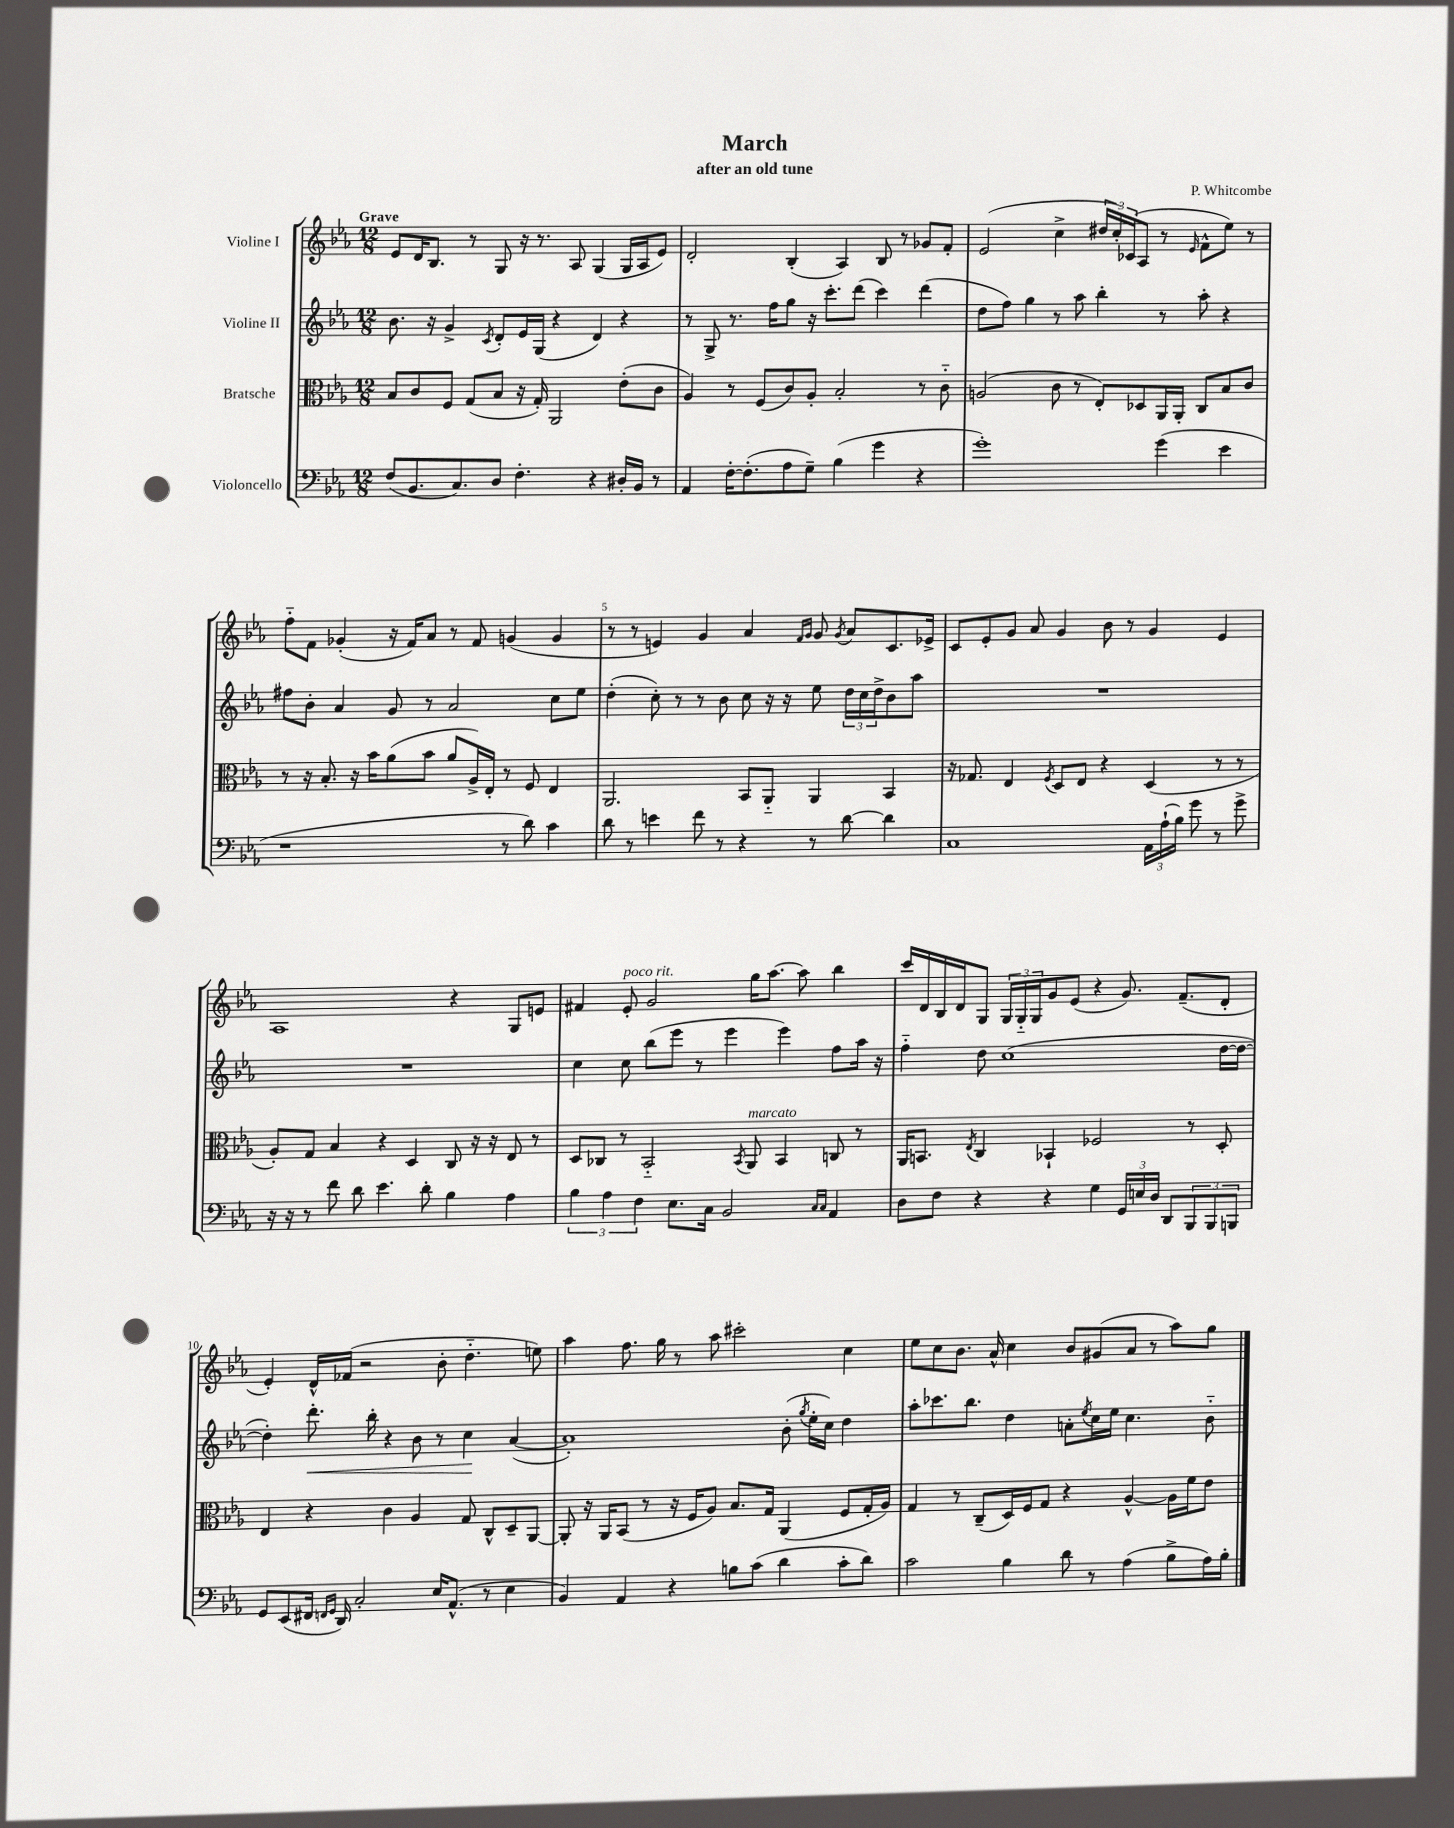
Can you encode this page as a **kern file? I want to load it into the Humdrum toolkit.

**kern	**kern	**kern	**dynam	**kern
*part4	*part3	*part2	*part2	*part1
*staff4	*staff3	*staff2	*staff2	*staff1
*I"Violoncello	*I"Bratsche	*I"Violine II	*	*I"Violine I
*clefF4	*clefC3	*clefG2	*	*clefG2
*k[b-e-a-]	*k[b-e-a-]	*k[b-e-a-]	*	*k[b-e-a-]
*M12/8	*M12/8	*M12/8	*	*M12/8
=1	=1	=1	=1	=1
!	!	!	!	!LO:TX:a:B:t=Grave
(8F/L	8B-/L	8.b-\	.	8e-/L
8.BB-/	8c/	.	.	16d/K
.	.	16r	.	8.B-/J
.	8F/J	4g^/	.	.
8.C/)	.	.	.	.
.	(8G/L	.	.	8r
.	.	8qc/	.	.
8D/J	8B-/J	8d'/L	.	8G/
4.F'\	16r	16e-/L	.	16r
.	16G'/)	(16G/JJ	.	8.r
.	2AA-/	4r	.	.
.	.	.	.	8A-/
4r	.	4d/)	.	(4G/
16D#X'/LL	(8e-'\L	4r	.	16G/LL
16BB-/JJ	.	.	.	16A-/J
8r	8c\J	.	.	8e-/J)
=2	=2	=2	=2	=2
4AA-/	4A-/)	8r	.	2d'/
.	.	8G^/	.	.
[16F'\KL	8r	8.r	.	.
(8.F'\]	.	.	.	.
.	(8F/L	.	.	.
.	.	16ff\KL	.	.
8A-\	8c/)	8gg\J	.	(4B-'/
8G~\J)	8A-'/J	16r	.	.
.	.	8.ccc'\L	.	.
(4B-\	2B-'/	.	.	4A-/)
.	.	(8ddd\J	.	.
4g\	.	4ccc\)	.	8B-/
.	.	.	.	8r
4r	8r	(4ddd\	.	8g-X/L
.	8c\	.	.	8f'/J
=3	=3	=3	=3	=3
1g')	(2An/	8dd\L	.	(2e-/
.	.	8ff\J)	.	.
.	.	4gg\	.	.
.	8c\	8r	.	4cc^\
.	8r	8aa-\	.	.
.	8E-'/L)	4bb-'\	.	24dd#X/LL
.	.	.	.	24cc'/)
.	.	.	.	(24c-X/J
.	8D-X/	.	.	8A-/J
(4g\	16AA-/L	8r	.	8r
.	16AA-'/JJ	.	.	.
.	.	.	.	16qqe-/
.	8C/L	8aa-'\	.	8f^^\L
4e-\	8B-/	4r	.	8ee-\J)
.	8c/J	.	.	8r
!!LO:LB:g=z
=4	=4	=4	=4	=4
1r	8r	8ff#X\L	.	8ff\L
.	16r	8b-'\J	.	8f\J
.	8.B-'/	.	.	.
.	.	4a-/	.	(4g-X'/
.	16r	.	.	.
.	16b-\KL	.	.	.
.	(8a-\	8g/	.	16r
.	.	.	.	16f/KL)
.	8b-\J	8r	.	8a-/J
.	8a-/L	2a-/	.	8r
.	16A-^/L)	.	.	8f/
.	16E-'/JJ	.	.	.
8r	8r	.	.	(4gn/
8d\)	8F/	.	.	.
4c\	4E-/	8cc\L	.	4g/
.	.	8ee-\J	.	.
=5	=5	=5	=5	=5
8d\	2.AA-/	(4dd'\	.	8r
8r	.	.	.	8r
4en\	.	8cc'\)	.	4en/)
.	.	8r	.	.
8f\	.	8r	.	4g/
8r	.	8b-\	.	.
4r	8BB-/L	8cc\	.	4a-/
.	8AA-/J	16r	.	.
.	.	16r	.	.
.	.	.	.	16qqf/LL
.	.	.	.	16qqg/JJ
8r	4AA-/	8ee-\	.	8g/
.	.	.	.	8qg/
[8d\	.	24dd\LL	.	8a-/L
.	.	24cc\	.	.
.	.	24dd^\J	.	.
4d\]	4BB-/	8b-\	.	8.c/
.	.	8aa-\J	.	.
.	.	.	.	16e-X^/Jk
=6	=6	=6	=6	=6
1C	16r	1.r	.	8c/L
.	8.G-X/	.	.	.
.	.	.	.	8e-'/
.	4E-/	.	.	8g/J
.	.	.	.	8a-/
.	8qF/	.	.	.
.	8D/L	.	.	4g/
.	8E-/J	.	.	.
.	4r	.	.	8b-\
.	.	.	.	8r
24AA-\LL	(4D/	.	.	4g/
(24A-`\	.	.	.	.
24B-\JJ)	.	.	.	.
8g\	.	.	.	.
8r	8r	.	.	4e-/
8g^\	8r	.	.	.
!!LO:LB:g=z
=7	=7	=7	=7	=7
16r	8A-'/L)	1.r	.	1A-
16r	.	.	.	.
8r	8G/J	.	.	.
8f\	4B-/	.	.	.
8d\	.	.	.	.
4.e-\	4r	.	.	.
.	4D/	.	.	.
8d'\	.	.	.	.
4B-\	8C/	.	.	4r
.	16r	.	.	.
.	16r	.	.	.
4A-\	8E-/	.	.	8G/L
.	8r	.	.	8en/J
=8	=8	=8	=8	=8
6B-\	8D/L	4cc\	.	4f#X/
.	8C-X/J	.	.	.
6A-\	.	.	.	.
!	!	!	!	!LO:TX:a:i:t=poco rit.
.	8r	8cc\	.	8e-'/
6F\	.	.	.	.
.	2BB-/	(8bb-\L	.	2g/
8.E-\L	.	8eee-\J	.	.
.	.	8r	.	.
16C\Jk	.	.	.	.
2BB-/	.	4eee-\	.	.
.	8qBB-/	.	.	.
!	!LO:TX:a:i:t=marcato	!	!	!
.	8AA-/	.	.	16gg\KL
.	.	.	.	[8.aa-\J
.	4BB-/	4eee-\)	.	.
.	.	.	.	8aa-\]
16qqC/LL	.	.	.	.
16qqC/JJ	.	.	.	.
4AA-/	8Cn/	8ff\L	.	4bb-\
.	8r	16aa-\Jk	.	.
.	.	16r	.	.
=9	=9	=9	=9	=9
8D\L	16AA-/KL	4ff\	.	16ccc/LL
.	8.BBn/J	.	.	16d/
8F\J	.	.	.	16B-/
.	.	.	.	16d/J
.	8qE-/	.	.	.
4r	4C/	8dd\	.	8G/J
.	.	(1cc	.	24G/LL
.	.	.	.	24G/
.	.	.	.	24G/J
4r	4BB-X`/	.	.	8g/
.	.	.	.	(8e-/J
4G\	2F-X/	.	.	4r
24GG/LL	.	.	.	8.g/)
24En/	.	.	.	.
24D/JJ	.	.	.	.
8DD/L	.	.	.	.
.	.	.	.	(8.f~/L
12BBB-/	8r	.	.	.
12BBB-/	.	.	.	.
.	8D'/	[16dd\LL	.	8d'/J
12BBBn/J	.	.	.	.
.	.	16dd\JJ_	.	.
!!LO:LB:g=z
=10	=10	=10	=10	=10
8GG/L	4E-/	4dd'\])	.	4e-'/)
(8EE-/	.	.	.	.
!	!	!	!LO:HP:b	!
16FF#X/Jk	4r	8.ddd'\	<	16d^^/LL
16qqFFn/LL	.	.	.	.
16qqGG/JJ	.	.	.	.
16DD/)	.	.	.	(16f-X/JJ
2C'/	.	.	.	2r
.	.	16bb-'\	.	.
.	4c\	4r	.	.
.	4A-/	8b-\	.	.
16E-/KL	.	8r	.	8b-'\
(8.AA-^^/J	.	.	.	.
.	8G/	4cc\	.	4.dd\
8r	8C^^/L	.	.	.
4E-\	8D~/	([4a-/	[	.
.	[8AA-/J	.	.	8een\)
=11	=11	=11	=11	=11
4BB-/)	8AA-'/]	1a-'])	.	4aa-\
.	16r	.	.	.
.	16AA-/KL	.	.	.
4AA-/	(8BB-/J	.	.	8.ff\
.	8r	.	.	.
.	.	.	.	16gg\
4r	16r	.	.	8r
.	16F/KL	.	.	.
.	8A-/J)	.	.	8aa-\
8Bn\L	8.B-/L	.	.	2ccc#X'\
(8c\J	.	.	.	.
.	16G/Jk	.	.	.
4d\	(4AA-/	(8b-'\	.	.
.	.	8qgg/	.	.
.	.	16ee-'\LL	.	.
.	.	16cc\JJ)	.	.
8c'\L	8F/L	4dd\	.	4cc\
8d\J)	16G'/L	.	.	.
.	16A-/JJ)	.	.	.
=12	=12	=12	=12	=12
2c\	4G/	8aa-'\L	.	8ee-\L
.	.	8.ccc-X\	.	8cc\
.	8r	.	.	8.b-\J
.	.	8.bb-\J	.	.
.	(8C~/L	.	.	.
.	.	.	.	16a-^^/
4B-\	16D/L)	4dd\	.	4cc\
.	16F/J	.	.	.
.	8G/J	.	.	.
8d\	4r	8an'\L	.	8b-/L
.	.	8qee-/	.	.
8r	.	16cc\L	.	(8g#X/
.	.	16ee-\JJ	.	.
(4A-\	[4A-^^/	4.cc\	.	8a-/J
.	.	.	.	8r
8B-^\L	16A-\LL]	.	.	8aa-\L)
.	16f\J	.	.	.
16A-\L)	8e-\J	8b-\	.	8gg\J
16B-'\JJ	.	.	.	.
==	==	==	==	==
*-	*-	*-	*-	*-
